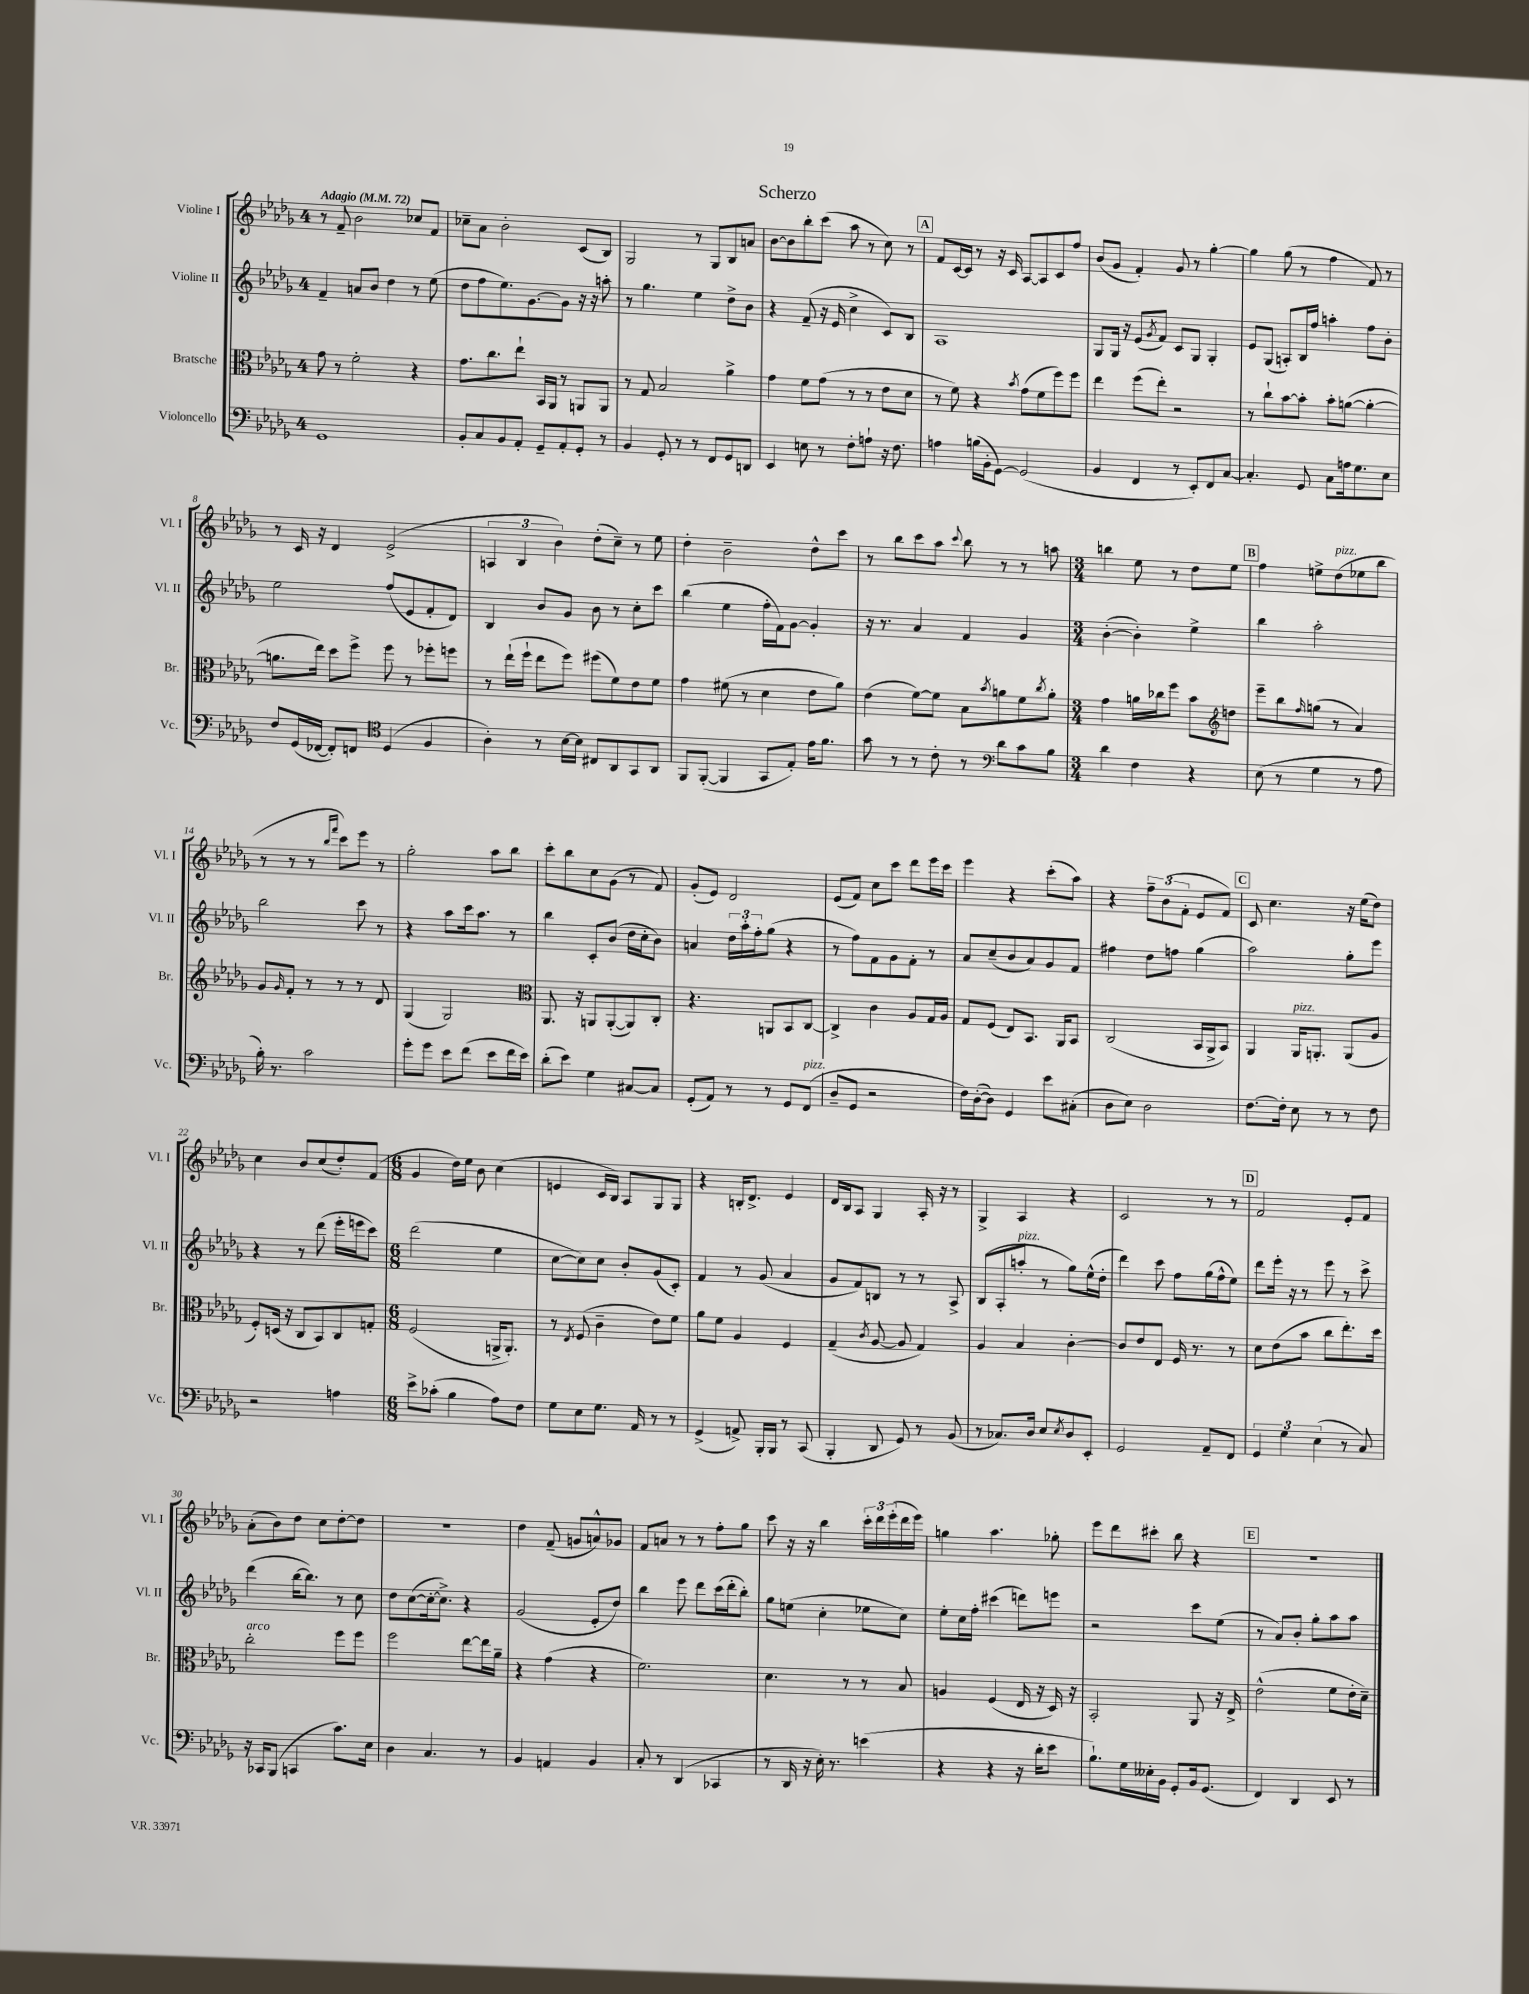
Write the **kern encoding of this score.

**kern	**kern	**kern	**kern
*staff4	*staff3	*staff2	*staff1
*clefF4	*clefC3	*clefG2	*clefG2
*k[b-e-a-d-g-]	*k[b-e-a-d-g-]	*k[b-e-a-d-g-]	*k[b-e-a-d-g-]
*M4/4	*M4/4	*M4/4	*M4/4
*MM72	*MM72	*MM72	*MM72
1GG-	8g-\	4f~/	8r
.	8r	.	8f~/
.	2f'\	8a/L	2b-\
.	.	8b-/J	.
.	.	4dd-\	.
.	4r	8r	8cc-/L
.	.	(8ee-\	8f/J
=	=	=	=
8BB-'/L	8.g-\L	8dd-\L	8cc-~\L
8C/	.	8ff\	8a-\J
.	8.cc\	.	.
8BB-/	.	8.ee-\)	2b-'\
8AA-'/J	8ee-`\J	.	.
.	.	[8.g-\	.
8GG-~/L	16BB-/LL	.	.
.	16AA-/JJ	.	.
8AA-'/	8r	8g-\]J	.
8GG-'/J	8AA/L	16r	(8c/L
.	.	16r	.
8r	8AA/J	8aa'\	8B-/J)
=	=	=	=
4BB-/	8r	8r	2G-/
.	8G-/	4.gg-\	.
8GG-'/	2B-/	.	.
8r	.	.	.
8r	.	4ee-\	8r
8FF/L	.	.	8G-/L
8GG-/	4a-^\	8dd-^\L	8B-/
8DD/J	.	8b-\J	8a/J
=	=	=	=
4EE-/	4g-\	4r	[8b-\L
.	.	.	8b-\]
8E\	8f\L	(8f~/	8bb-'\
8r	(8g-\J	16r	(8ccc\J
.	.	16e-/	.
8F'\L	8r	4cc^\	8aa-\
8A`\J	8r	.	8r
16r	8e-\L	8c/L)	8cc\)
8.F\	.	.	.
.	8d-\J	8B-/J	8r
=	=	=	=
4A\	8r	1A-	8f/L
.	8f\)	.	[16c/L
.	.	.	16c/]JJ
(16B\LL	4r	.	8r
16BB-'\J	.	.	.
[8GG-\J)	.	.	16r
.	.	.	16c/
.	8qb-/	.	.
(2GG-/]	(8g-\L	.	[8A-/L
.	8f\	.	8A-/]
.	8ff\)	.	8c/
.	8ff\J	.	8ff/J
=	=	=	=
4BB-/	4ee-\	8G-/L	(8b-/L
.	.	16G-/Jk	8g-/J
.	.	16r	.
4FF/	(8ff\L	(8e-/L	4f'/)
.	.	8qg-/	.
.	8ee-'\J)	8f/J)	.
8r	2r	8c/L	8g-/
8EE-'/L)	.	8G-/J	8r
8FF/	.	4G-'/	[4gg-'\
[8C/J	.	.	.
=	=	=	=
4.C'/]	8r	8e-/L	4gg-\]
.	8cc`\L	(8G-/J	.
.	[8b-\	8A'/L)	(8gg-\
8GG-/	8b-'\]J	16B-/L	8r
.	.	16ff/JJ	.
8C\L	8b-'\L	4aa'\	4ff\
16A\k	([8a\J	.	.
8.G-\	.	.	.
.	4a'\_	8ff\L	8f/)
8E-\J	.	8b-'\J	8r
=	=	=	=
8F/L	8.a\]L	2ee-\	8r
(16GG-/L	.	.	16c/
[16FF-/JJ	16ee-\Jk)	.	16r
8FF-'/]L)	8dd-\L	.	4d-/
8FF/J	8ff^\J	.	.
*clefC4	*	*	*
(4D-/	8ff\	(8ff/L	(2e-^/
.	8r	8e-/	.
4F/	8ff-'\L	8f'/	.
.	8ff\J	8d-/J)	.
=	=	=	=
4A-'\)	8r	4B-/	6A/
.	(16ee-`\LL	.	.
.	.	.	6B-/
.	16ff`\JJ	.	.
8r	8ee-\L	8b-/L	.
.	.	.	6b-\)
[16B-\LL	8ff\J)	8g-/J	.
16B-\]JJ	.	.	.
8C#/L	(8ff#\L	8b-\	(8dd-'\L
8AA-/	8f\)	8r	8cc~\J)
8GG-/	8e-\	8cc'\L	8r
8AA-/J	8f\J	8ccc\J	8ee-\
=	=	=	=
8FF/L	4g-\	(4bb-\	4dd-'\
([8FF'/J	.	.	.
4FF/]	(8f#\	4ee-\	2b-~\
.	8r	.	.
8GG-/L	4d-\	16ff'\LL	.
.	.	16f\J)	.
8E-'/J)	.	[8g-\J	.
16e-\LK	8e-\L	4g-'/]	8dd-^^\L
8.f\J	.	.	.
.	8a-\J)	.	8ccc\J
=	=	=	=
8g-\	(4e-\	16r	8r
.	.	8.r	.
8r	.	.	8bb-\L
8r	[8f\L)	4a-/	8ccc\
8c'\	8f\]J	.	8aa-\J
.	.	.	8qqccc/
8r	8B-\L	4f/	8bb-\
.	8qb-/	.	.
8d-\L	8a\	.	8r
8c\	8f\	4g-/	8r
.	8qcc/	.	.
8B-\J	8a'\J	.	8aa\
=	=	=	=
*clefF4	*	*	*
*M3/4	*M3/4	*M3/4	*M3/4
4d-\	4g-\	([4b-'\	4bb\
4F\	16a\LL	4b-'\])	8ee-\
.	16cc-\J	.	.
.	8ff\J	.	8r
4r	8b-\L	4ee-^\	8dd-\L
.	8dd\J	.	8ee-\J
=	=	=	=
*	*clefG2	*	*
(8E-\	8eee-~\L	4bb-\	4ff\
8r	8bb-\	.	.
.	16qqff/	.	.
4G-\	(8gg\J	2aa-'\	8ee^\L
.	8r	.	(8dd-\
8r	4a-/)	.	8ee-\
8A-\	.	.	8bb-\J
=	=	=	=
16B-'\)	8g-/L	2bb-\	8r
8.r	.	.	.
.	16qqg-/	.	.
.	8f'/J	.	8r
2c\	8r	.	8r
.	.	.	16qqbb-/LL
.	.	.	16qqfff/JJ
.	8r	.	8ccc\L)
.	8r	8ccc\	8eee-\J
.	8d-/	8r	8r
=	=	=	=
8g-'\L	(4G-/	4r	2gg-'\
8g-\J	.	.	.
8e-\L	2G-/)	8aa-\L	.
(8f\J	.	16ccc\k	.
.	.	8.aa-\J	.
8e-\L	.	.	8aa-\L
16f\L	.	8r	8bb-\J
16e-\JJ)	.	.	.
=	=	=	=
*	*clefC3	*	*
(8d-'\L	8.AA-/	4bb-\	8ccc'\L
8e-\J)	.	.	8bb-\
.	16r	.	.
4G-\	8AA/L	8c'/L	8cc\
.	([8AA'/	(8b-/J	(8g-\J
[8C#/L	8AA/])	16dd-\LL	8r
.	.	16cc'\J	.
8C#/]J	8C'/J	8b-\J)	8f/)
=	=	=	=
(8GG-'/L	4.r	4a/	(8g-'/L
8AA-/J)	.	.	8e-/J)
8r	.	24dd-\LL	2d-/
.	.	24aa-'\	.
.	.	24ff'\J	.
8r	8AA/L	(8gg-\J	.
8GG-/L	8BB-/	4r	.
(8FF/J	[8C/J	.	.
=	=	=	=
8D-~/L	4C^/]	8r	(8e-/L
8GG-/J	.	8ff\L)	8f/J)
2r	4c\	8f\	8cc\L
.	.	8g-\	8ccc\J
.	8A-/L	8f'\J	8ddd-\L
.	16G-/L	8r	16eee-\L
.	16A-/JJ	.	16ccc\JJ
=	=	=	=
16F\LL)	8G-/L	8a-/L	4eee-\
([16D-'\J	.	.	.
8D-\]J)	(8F/J	(8cc~/	.
4GG-/	8E-/L)	8b-/	4r
.	8.BB-/J	8a-/)	.
8e-\L	.	8g-/	(8ccc'\L
.	16AA-/LK	.	.
(8C#'\J	8BB-/J	8f/J	8aa-\J)
=	=	=	=
8D-\L	(2C/	4ff#\	4r
8E-\J)	.	.	.
2D-\	.	8dd-\L	12ff~\L
.	.	.	(12b-\
.	.	8ff\J	.
.	.	.	12f'\J
.	16BB-/LL	(4gg-\	8e-/L
.	16AA-^/J	.	.
.	8BB-/J)	.	8f/J)
=	=	=	=
[8.F\L	4AA-/	2aa-\)	8c/
.	.	.	4.cc\
16F'\]Jk	.	.	.
8E-\	16AA-/LK	.	.
.	8.AA'/J	.	.
8r	.	.	.
8r	(8AA/L	8gg-'\L	16r
.	.	.	(16ee-\LK
8F\	8A-/J	8eee-\J	8dd-\J)
=	=	=	=
2r	8F'/L)	4r	4cc\
.	(16D/Jk	.	.
.	16r	.	.
.	8C/L	8r	8b-/L
.	8BB-/)	(8ddd-\	(8cc/
4A\	8C/	16eee-'\LL	8dd-'/)
.	.	16eee\J	.
.	8G'/J	8ccc\J)	(8f/J
=	=	=	=
*M6/8	*M6/8	*M6/8	*M6/8
8e-^\L	(2F/	(2ddd-\	4g-/
(8c-'\J	.	.	.
4B-\	.	.	16dd-\LL)
.	.	.	16ee-\JJ
.	.	.	8b-\
8A-\L)	16AA^/LK	4ee-\	(4cc\
.	8.AA'/J)	.	.
8F\J	.	.	.
=	=	=	=
8G-\L	8r	[8cc\L	4e/
.	8qE-/	.	.
8E-\	(8F/	8cc\])	.
8.G-\J	4c~\	8cc\J	16c/LL
.	.	.	16B-/JJ)
.	.	8b-'/L	8A-/L
16AA-/	.	.	.
8r	8e-\L)	(8g-/	8G-/
8r	8f\J	8c'/J)	8G-/J
=	=	=	=
(4GG-^/	8a-\L	4f/	4r
.	8f\J	.	.
8AA^/)	4A-/	8r	16B'/LK
.	.	.	8.d-^/J
16BBB-'/LL	.	(8g-/	.
16BBB-/JJ	.	.	.
8r	4F/	4a-/	4e-/
(8CC/	.	.	.
=	=	=	=
4BBB-'/	(4G-~/	8g-/L	16d-/LL
.	.	.	16B-/J
.	.	8f/)	8A-/J
.	8qc/	.	.
8DD-/	[8A-/	8B/J	4G-/
8GG-/)	8A-/]	8r	.
8r	4G-/)	8r	16A-'/
.	.	.	16r
(8BB-/	.	8A-^/	8r
=	=	=	=
8r	4A-/	(8B-/L	4G-^/
8.C-/L)	.	8A-'/	.
.	4B-/	8aa'/J	4A-/
16D-/Jk	.	.	.
8E-/L	.	8r	.
8qE-/	.	.	.
8D-/	[4c'\	8gg-\L)	4r
8EE-'/J	.	(16ee-^^\L	.
.	.	16dd-'\JJ	.
=	=	=	=
2GG-/	8c/]L	4ddd-\)	2c/
.	8e-/	.	.
.	8E-/J	8ccc\	.
.	16F/	8ff\L	.
.	8.r	.	.
8AA-~/L	.	(16gg-\L	8r
.	.	16ff^^\J	.
8FF/J	8r	8ee-\J)	8r
=	=	=	=
6GG-/	8d-\L	8ddd-\L	2f/
.	(8e-\	16eee-'\Jk	.
6G-\	.	.	.
.	.	16r	.
.	8b-\J	8r	.
(6E-\	.	.	.
.	8cc\L	8eee-\	.
8r	8.ee-'\)	8r	8e-'/L
8C/)	.	8ccc^\	8f/J
.	16dd-\Jk	.	.
=	=	=	=
16r	2cc'\	(4ddd-\	(8a-'\L
16CC-/LK	.	.	.
(8BBB-/J	.	.	8b-\)
4CC/	.	[16bb-\LK	8dd-\J
.	.	8.bb-\]J)	.
.	.	.	8cc\L
8.c\L)	8ff\L	8r	[8dd-'\
.	8ff\J	8cc\	8dd-\]J
16E-\Jk	.	.	.
=	=	=	=
4D-\	2ff\	8dd-\L	2.r
.	.	([8cc\	.
4.C/	.	16cc'\_k	.
.	.	8.cc^\]J)	.
.	[8ee-\L	4r	.
8r	16ee-\]L	.	.
.	16a-~\JJ	.	.
=	=	=	=
4BB-/	4r	(2g-/	4dd-\
4AA/	(4g-\	.	(8f~/
.	.	.	8g/L
4BB-/	4r	8e-'/L	8a^^/)
.	.	8dd-/J)	8g-/J
=	=	=	=
8C'/	2.f\)	4bb-\	8f/L
8r	.	.	8a/J
(4DD-/	.	8eee-\	8r
.	.	8ddd-\L	8r
4CC-/	.	(16ccc\L	8ff'\L
.	.	16ddd-'\J	.
.	.	8bb-'\J)	8gg-\J
=	=	=	=
8r	4.d-\	8gg-\L	8ccc\
16DD-/	.	(8ee\J	16r
16r	.	.	16r
16E-'\)	.	4cc'\	4bb-\
8.r	.	.	.
.	8r	.	.
(4e\	8r	8ee-\L	24ccc'\LL
.	.	.	24ddd-\
.	.	.	(24eee-'\
.	8B-/	8cc\J)	16ddd-\
.	.	.	16eee-\JJ)
=	=	=	=
4r	4A/	8ee-'\L	4gg\
.	.	16cc\L	.
.	.	16ff'\JJ	.
4r	(4F/	(4ccc#\	4.aa-\
16r	16E-/	8ddd\L)	.
16d-'\LK	16r	.	.
8e-\J	16D-/)	8eee\J	8gg-'\
.	16r	.	.
=	=	=	=
8.B-`\L)	2BB-'/	2r	8eee-\L
.	.	.	8ddd-\
16G-\L	.	.	.
16E--'\	.	.	8ccc#'\J
16BB-\JJ	.	.	.
8GG-'/L	.	.	8bb-\
16BB-/k	8AA-/	8ccc\L	4r
(8.GG-/J	.	.	.
.	16r	(8ee-\J	.
.	16E-^/	.	.
=	=	=	=
4FF/)	(2e-^^\	8r	2.r
.	.	8a-/L)	.
4DD-/	.	8b-'/J	.
.	.	8gg-'\L	.
8EE-/	8f\L	8aa-\	.
8r	16e-'\L	8aa-\J	.
.	16d-~\JJ)	.	.
==	==	==	==
*-	*-	*-	*-
